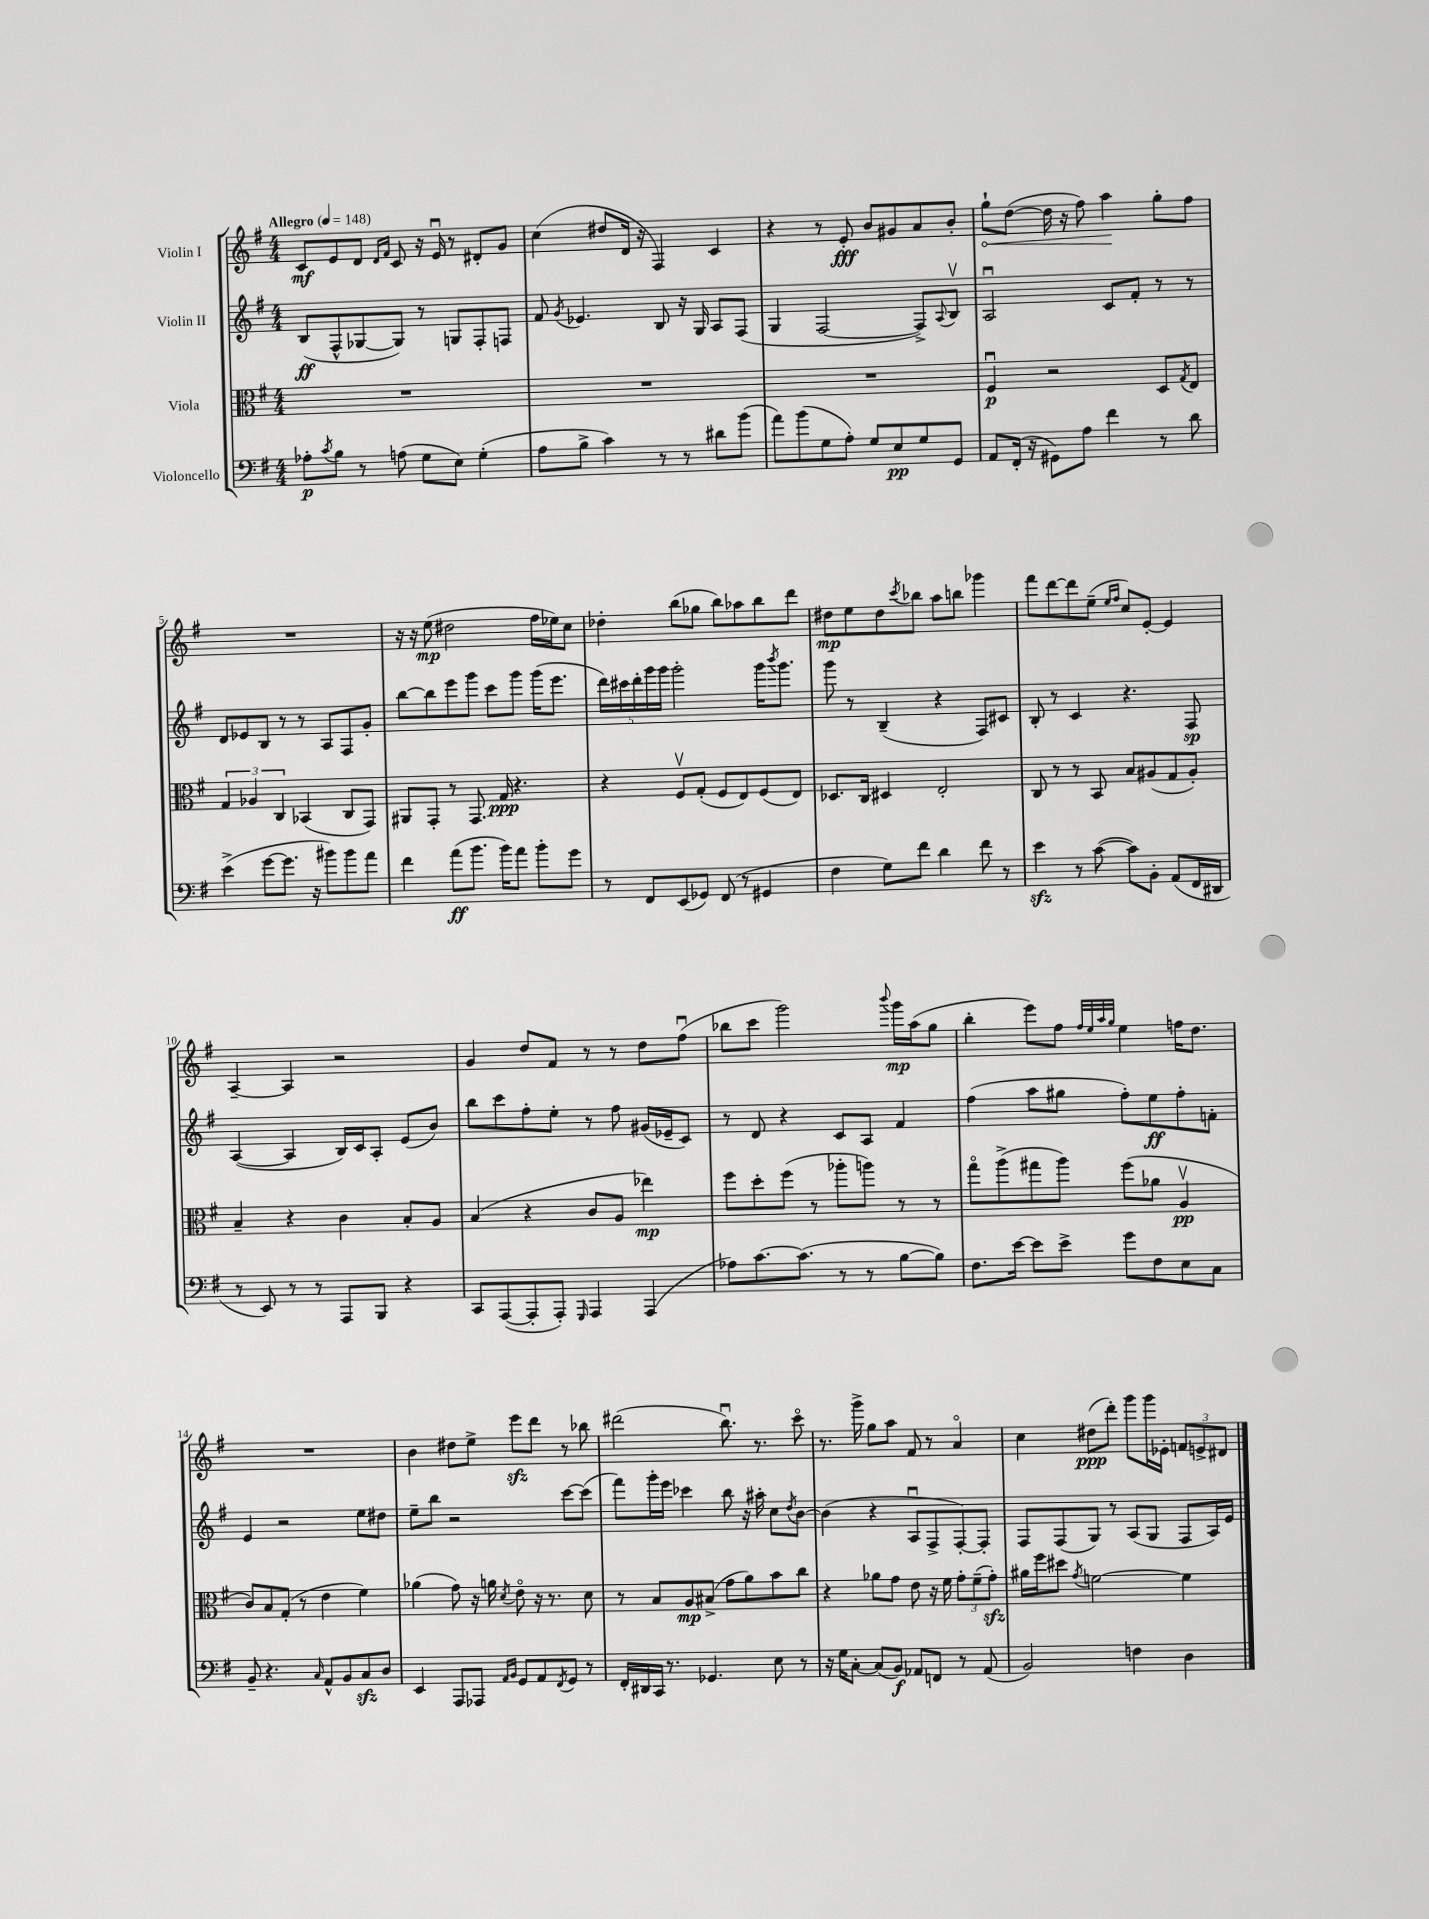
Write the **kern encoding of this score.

**kern	**dynam	**kern	**dynam	**kern	**dynam	**kern	**dynam
*part4	*part4	*part3	*part3	*part2	*part2	*part1	*part1
*staff4	*staff4	*staff3	*staff3	*staff2	*staff2	*staff1	*staff1
*I"Violoncello	*	*I"Viola	*	*I"Violin II	*	*I"Violin I	*
*clefF4	*	*clefC3	*	*clefG2	*	*clefG2	*
*k[f#]	*	*k[f#]	*	*k[f#]	*	*k[f#]	*
*M4/4	*	*M4/4	*	*M4/4	*	*M4/4	*
*MM148	*	*MM148	*	*MM148	*	*MM148	*
=1	=1	=1	=1	=1	=1	=1	=1
!	!	!	!	!	!	!LO:TX:a:B:t=Allegro	!
8A-X'\L	p	1r	.	(8B/L	ff	8c/L	mf
8qc/	.	.	.	.	.	.	.
8B\J	.	.	.	8F#^^/	.	8e/	.
8r	.	.	.	[8G-X/	.	8d/J	.
.	.	.	.	.	.	16qqd/LL	.
.	.	.	.	.	.	16qqf#/JJ	.
(8An\	.	.	.	8G-/J])	.	8c/	.
8G\L	.	.	.	8r	.	16r	.
.	.	.	.	.	.	16eu/	.
8E\J)	.	.	.	8Gn/L	.	8r	.
(4G'\	.	.	.	8F#'/	.	8d#X'/L	.
.	.	.	.	8Fn/J	.	8g/J	.
=2	=2	=2	=2	=2	=2	=2	=2
8A\L	.	1r	.	8f#/	.	(4cc\	.
.	.	.	.	8qg/	.	.	.
8B^\J	.	.	.	4.e-X/	.	.	.
4c\)	.	.	.	.	.	8dd#X/L	.
.	.	.	.	.	.	16d/Jk	.
.	.	.	.	.	.	16r	.
8r	.	.	.	8B/	.	4F#/)	.
8r	.	.	.	16r	.	.	.
.	.	.	.	16G/	.	.	.
8d#X\L	.	.	.	8A/L	.	4c/	.
(8b\J	.	.	.	(8F#/J	.	.	.
=3	=3	=3	=3	=3	=3	=3	=3
8a\L)	.	1r	.	4G/	.	4r	.
(8b\	.	.	.	.	.	.	.
8G\	.	.	.	[2F#/	.	8r	.
8A'\J)	.	.	.	.	.	8e'/	fff
8G/L	.	.	.	.	.	8b/L	.
8E/	pp	.	.	.	.	8g#X/	.
8G/	.	.	.	8F#^/L])	.	8a/	.
.	.	.	.	8qqA/	.	.	.
8GG/J	.	.	.	8Bv/J	.	8b'/J	.
=4	=4	=4	=4	=4	=4	=4	=4
!	!	!	!	!	!	!	!LO:HP:b
8AA/L	.	4F#u/	p	2Au/	.	8gg`\L	<
(16FF#'/Jk	.	.	.	.	.	([8dd\J	.
16r	.	.	.	.	.	.	.
8GG#X\L)	.	2r	.	.	.	16dd\]	.
.	.	.	.	.	.	16r	.
8A\J	.	.	.	.	.	8ff#\)	.
4f#\	.	.	.	8c/L	.	4aa\	.
.	.	.	.	8f#'/J	.	.	.
8r	.	8D/L	.	8r	.	8gg'\L	[
.	.	8qG/	.	.	.	.	.
8d\	.	8E/J	.	8r	.	8ff#\J	.
!!LO:LB:g=z
=5	=5	=5	=5	=5	=5	=5	=5
(4e^\	.	6G/	.	8d/L	.	1r	.
.	.	.	.	8e-X/	.	.	.
.	.	6A-X/	.	.	.	.	.
[8g\L	.	.	.	8B/J	.	.	.
.	.	6C/	.	.	.	.	.
8.g\J]	.	.	.	8r	.	.	.
.	.	(4BB-X/	.	8r	.	.	.
16r	.	.	.	.	.	.	.
8b#X\L)	.	.	.	8A/L	.	.	.
8b#\	.	8C/L	.	8F#/	.	.	.
8a\J	.	8GG/J)	.	8g'/J	.	.	.
=6	=6	=6	=6	=6	=6	=6	=6
4f#\	.	8AA#X/L	.	[8bb\L	.	16r	.
.	.	.	.	.	.	16r	.
.	.	8GG'/J	.	8bb\]	.	(8ee\	mp
(8a\L	ff	8r	.	8eee\	.	2dd#X\	.
8.b\J	.	8.GG/	.	8ggg\J	.	.	.
.	.	.	.	8ccc\L	.	.	.
16b\KL)	.	16G/	ppp	.	.	.	.
8a\J	.	4.r	.	8ggg\J	.	.	.
8b'\L	.	.	.	(16ggg\KL	.	16ff#\LL	.
.	.	.	.	8.eee\J	.	16ee-X\J)	.
8g\J	.	.	.	.	.	8cc\J	.
=7	=7	=7	=7	=7	=7	=7	=7
8r	.	4r	.	20ddd\LL)	.	4dd-X'\	.
.	.	.	.	20ccc#X\	.	.	.
.	.	.	.	20ddd'\	.	.	.
8FF#/L	.	.	.	.	.	.	.
.	.	.	.	20ggg\	.	.	.
.	.	.	.	20ggg\JJ	.	.	.
(8EE/	.	8F#v/L	.	2ggg'\	.	(8bb\L	.
8GG-X/J)	.	(8G'/J	.	.	.	8gg-X\J	.
(8FF#/	.	8F#/L	.	.	.	8bb\L)	.
8r	.	8E/)	.	.	.	8aa-X\	.
4GG#X/	.	(8F#/	.	16ggg\KL	.	8bb\	.
.	.	.	.	8qbbb/	.	.	.
.	.	.	.	8.ggg\J	.	.	.
.	.	8E/J)	.	.	.	8ddd\J	.
=8	=8	=8	=8	=8	=8	=8	=8
4F#\	.	8.D-X/L	.	8ggg\	.	8dd#X\L	mp
.	.	.	.	8r	.	8ee\	.
.	.	16C/Jk	.	.	.	.	.
8G\L)	.	4D#X/	.	(4B~/	.	8dd#\	.
.	.	.	.	.	.	8qccc/	.
8f#\J	.	.	.	.	.	8bb-X\J	.
4d\	.	2E'/	.	4r	.	8aa\L	.
.	.	.	.	.	.	8bbn\J	.
8f#\	.	.	.	8F#/L)	.	4ggg-X\	.
8r	.	.	.	8c#X/J	.	.	.
=9	=9	=9	=9	=9	=9	=9	=9
4ezz\	.	8C/	.	8B'/	.	8fff#\L	.
.	.	8r	.	8r	.	[8ddd\	.
8r	.	8r	.	4c/	.	8ddd\]	.
([8c\	.	8BB/	.	.	.	(8ee~\J	.
.	.	.	.	.	.	16qqee/LL	.
.	.	.	.	.	.	16qqff#/JJ	.
8c\L])	.	8B/L	.	4.r	.	8cc/L)	.
8BB'\J	.	(8A#X/	.	.	.	[8e'/J	.
(8AA/L	.	8G/	.	.	.	4e/]	.
16FF#/L	.	8A#'/J)	.	8F#/	sp	.	.
16DD#X/JJ	.	.	.	.	.	.	.
!!LO:LB:g=z
=10	=10	=10	=10	=10	=10	=10	=10
8r	.	4B~/	.	([4A/	.	[4A~/	.
8EE/)	.	.	.	.	.	.	.
8r	.	4r	.	4A/]	.	4A/]	.
8r	.	.	.	.	.	.	.
8AAA/L	.	4c\	.	16B/LL)	.	2r	.
.	.	.	.	16c/J	.	.	.
8BBB/J	.	.	.	8A'/J	.	.	.
4r	.	8B'/L	.	(8e/L	.	.	.
.	.	8A/J	.	8b/J)	.	.	.
=11	=11	=11	=11	=11	=11	=11	=11
8CC/L	.	(4B/	.	8bb\L	.	4g/	.
([8AAA/	.	.	.	8ccc\	.	.	.
8AAA'/]	.	4r	.	8ff#'\	.	8dd/L	.
8AAA'/J)	.	.	.	8ee'\J	.	8f#/J	.
16qqGGG/	.	.	.	.	.	.	.
4AAA/	.	8c/L	.	8r	.	8r	.
.	.	8A/J	.	8ff#\	.	8r	.
(4AAA/	.	4ee-X\)	mp	(16g#X/LL	.	8dd\L	.
.	.	.	.	16e-X~/J	.	.	.
.	.	.	.	8c/J)	.	(8ff#u\J	.
=12	=12	=12	=12	=12	=12	=12	=12
8A-X\L)	.	8ff#\L	.	8r	.	8bb-X\L	.
[8.c\	.	8dd'\	.	8d/	.	8ccc\J	.
.	.	(8ff#\J	.	4r	.	2ggg\)	.
(8.c\J]	.	.	.	.	.	.	.
.	.	8r	.	.	.	.	.
8r	.	8aa-X'\L	.	8c/L	.	.	.
8r	.	8aan\J)	.	8A/J	.	.	.
.	.	.	.	.	.	8qqbbb/	.
[8B\L	.	8r	.	4f#/	.	16ggg\LL	mp
.	.	.	.	.	.	(16aa\J	.
8B\J])	.	8r	.	.	.	8gg\J	.
=13	=13	=13	=13	=13	=13	=13	=13
8.F#\L	.	8gg\L	.	(4ff#\	.	4bb'\	.
.	.	(8aa^\	.	.	.	.	.
[16e\Jk	.	.	.	.	.	.	.
8e\L]	.	8gg#X\	.	8aa\L	.	8eee\L)	.
8e^\J	.	8aa\J)	.	8gg#X\J	.	8ff#\J	.
.	.	.	.	.	.	32qqff#/LLL	.
.	.	.	.	.	.	32qqee/	.
.	.	.	.	.	.	32qqaa/	.
.	.	.	.	.	.	32qqgg/JJJ	.
8g\L	.	(8ff#\L	.	8ff#'\L)	.	4ee\	.
8F#\	.	8a-X\J	.	8ee\	ff	.	.
8E\	.	4Av/	pp	8ff#'\	.	16ffn\KL	.
.	.	.	.	.	.	8.dd\J	.
8C\J	.	.	.	8fn'\J	.	.	.
!!LO:LB:g=z
=14	=14	=14	=14	=14	=14	=14	=14
8BB~/	.	8c/L)	.	4e/	.	1r	.
4.r	.	8B/	.	.	.	.	.
.	.	(8G'/J	.	2r	.	.	.
.	.	8r	.	.	.	.	.
16qqC/	.	.	.	.	.	.	.
8AA^^/L	.	4e\	.	.	.	.	.
8BB/	.	.	.	.	.	.	.
8Czz/	.	4f#\)	.	8ee\L	.	.	.
8D/J	.	.	.	8dd#X\J	.	.	.
=15	=15	=15	=15	=15	=15	=15	=15
4EE/	.	(4a-X\	.	8ee~\L	.	4b\	.
.	.	.	.	8bb\J	.	.	.
8AAA/L	.	8g\)	.	2r	.	8dd#X\L	.
8AAA-X/J	.	16r	.	.	.	8ee^\J	.
.	.	16an\	.	.	.	.	.
16qqAA/LL	.	.	.	.	.	.	.
16qqBB/JJ	.	8qd/	.	.	.	.	.
8GG/L	.	8e\	.	.	.	8eeezz\L	.
8AA/	.	16r	.	.	.	8ddd\J	.
.	.	8.r	.	.	.	.	.
8qFF#/	.	.	.	.	.	.	.
8GG/J	.	.	.	[8ccc\L	.	8r	.
8r	.	8d\	.	(8ccc\J]	.	8bb-X\	.
=16	=16	=16	=16	=16	=16	=16	=16
16FF#'/LL	.	8r	.	8fff#\L)	.	(2ddd#X\	.
16DD#X/	.	.	.	.	.	.	.
16CC/JJ	.	8B/L	.	16ggg'\L	.	.	.
8.r	.	.	.	16eee\JJ	.	.	.
.	.	8A/	mp	4ccc-X\	.	.	.
4.GG-X/	.	(8B#X^/J	.	.	.	.	.
.	.	8g\L	.	8bb\	.	8.bbu\)	.
.	.	8a\)	.	16r	.	.	.
.	.	.	.	16aa#X'\	.	8.r	.
8E\	.	8b\	.	8cc\L	.	.	.
.	.	.	.	8qdd/	.	.	.
8r	.	8cc\J	.	[8b\J	.	8ccc\	.
=17	=17	=17	=17	=17	=17	=17	=17
16r	.	4r	.	(4b\]	.	8.r	.
16G\KL	.	.	.	.	.	.	.
[8C'\J	.	.	.	.	.	.	.
.	.	.	.	.	.	16ggg^\	.
(8C/L]	.	8a-X\L	.	4r	.	8gg\L	.
8BB/J)	f	8g\J	.	.	.	8aa\J	.
8AA-X/L	.	8e\	.	8Au/L	.	8f#/	.
8FFn/J	.	16r	.	8F#^/	.	8r	.
.	.	16f#\	.	.	.	.	.
8r	.	12g'\L	.	[8F#'/)	.	4a/	.
.	.	(12f#~\	.	.	.	.	.
(8AA-/	.	.	.	8F#'/J]	.	.	.
.	.	12gzz'\J)	.	.	.	.	.
=18	=18	=18	=18	=18	=18	=18	=18
2BB/)	.	16a#X\LL	.	8F#/L	.	4cc\	.
.	.	16ff#\J	.	.	.	.	.
.	.	8dd#X\J	.	(8F#/	.	.	.
.	.	8qg/	.	.	.	.	.
.	.	[2fn\	.	8G/J)	.	(8dd#X\L	ppp
.	.	.	.	8r	.	8ddd'\J)	.
4Fn\	.	.	.	(8A/L	.	8ggg\L	.
.	.	.	.	8G/J	.	16ggg\L	.
.	.	.	.	.	.	16e-X'\JJ	.
4D\	.	4f\]	.	8F#/L	.	12fn/L	.
.	.	.	.	.	.	12en^/	.
.	.	.	.	16A/L)	.	.	.
.	.	.	.	.	.	12d#X/J	.
.	.	.	.	16e/JJ	.	.	.
==	==	==	==	==	==	==	==
*-	*-	*-	*-	*-	*-	*-	*-
